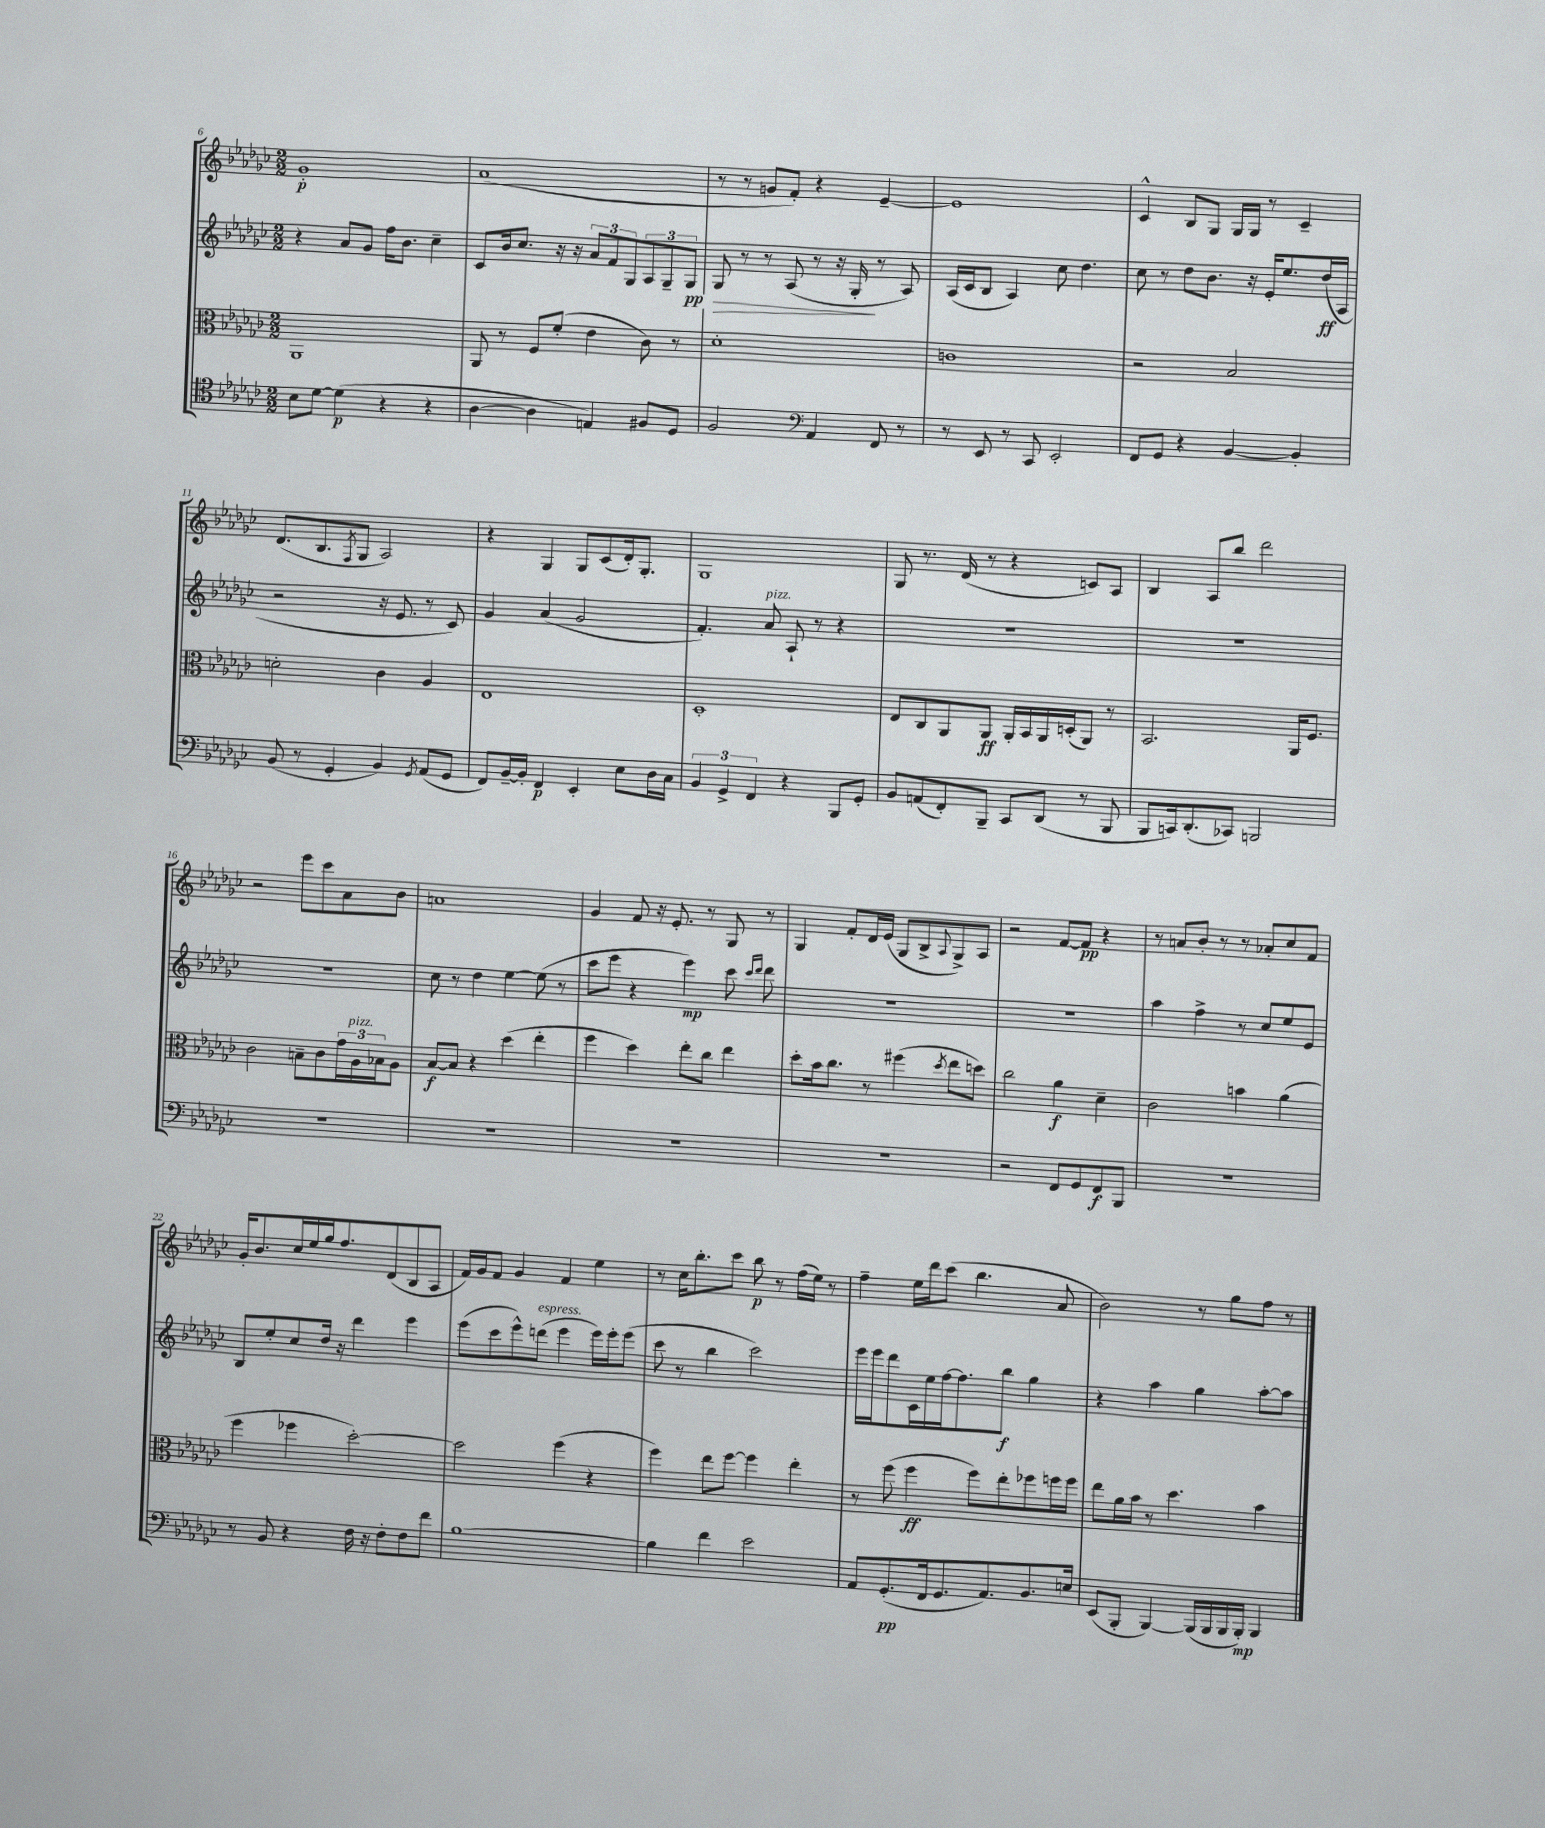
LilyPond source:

<<
\new StaffGroup <<
\new Staff = "s0" {
    \clef treble \key ges \major \numericTimeSignature \time 2/2
    ges'1-.\p |
    aes'1( |
    r8 r8 g'8 f'8-.) r4 ees'4~-- |
    ees'1 |
    ces'4-^ bes8 ges8 ges16 ges16 r8 ces'4-- |
    des'8.( bes8. \acciaccatura { f8 } ges8 aes2) |
    r4 ges4 ges8 ces'8( des'16-.) ges8.-. |
    ges1 |
    ges8 r8. des'16( r8 r4 c'8) aes8 |
    bes4 aes8 bes''8 des'''2 |
    r2 ees'''8 ces'''8 aes'8 bes'8 |
    a'1 |
    ges'4 f'8 r16 ees'8.-. r8 ges8 r8 |
    ges4 f'8-. des'16 ees'16( ges8 bes8-> \appoggiatura { aes8 } ges8->) aes8 |
    r2 f'8~ f'8\pp r4 |
    r8 a'8 bes'8-. r8 r8 aes'8-. ces''8 f'8 |
    ges'16-. bes'8. ces''16 ees''16 ges''16 f''8. des'8( bes8 aes8 |
    f'16) ges'16 f'8 ges'4 f'4 ees''4 |
    r8 ces''16 bes''8.-. ces'''8 bes''8\p r8 f''16( ees''16) r8 |
    f''4-- ees''16 des'''16 ces'''8( bes''4. aes'8 |
    bes'2) r8 ges''8 f''8 r8 \bar "|." |
}
\new Staff = "s1" {
    \clef treble \key ges \major \numericTimeSignature \time 2/2
    r4 aes'8 ges'8 f''16 bes'8. ces''4-- |
    ces'8 bes'16 ces''8. r16 r16 \tuplet 3/2 { aes'8 f'8 ges8 } \tuplet 3/2 { aes8 ges8-- ges8\pp } |
    ges8\> r8 r8 aes8( r8 r16 ges16-.\! r8 aes8) |
    aes16( ces'16 bes8 aes4) ces''8 des''4. |
    ces''8 r8 des''8 bes'8. r16 ees'16-. ees''8. des''16\ff( aes16 |
    r2 r16 ees'8. r8 ces'8) |
    ges'4 aes'4( ges'2 |
    f'4.-.) aes'8^\markup { \italic "pizz." } aes8-! r8 r4 |
    R1 |
    R1 |
    R1 |
    ces''8 r8 des''4 ees''4~ ees''8( r8 |
    ces'''8 ees'''8 r4 ees'''4\mp) ces'''8 \grace { ces'''16 des'''16 } des'''8 |
    R1 |
    R1 |
    aes''4 f''4-> r8 ces''8 ees''8 ees'8 |
    bes8 ees''8-. ces''8 des''16 r16 des'''4 ees'''4 |
    ees'''8( ces'''8 ees'''8-^) d'''8^\markup { \italic "espress." }( ees'''4 ees'''16) ees'''16-. ees'''8( |
    ces'''8 r8 bes''4 ces'''2) |
    ees'''16 ees'''16 des'''8 ces'16 ees''16 f''16~ f''8. bes''8\f ges''4 |
    r4 aes''4 ges''4 aes''8~-. aes''8 \bar "|." |
}
\new Staff = "s2" {
    \clef alto \key ges \major \numericTimeSignature \time 2/2
    aes,1 |
    aes,8 r8 f8 f'8-.( ees'4 ces'8) r8 |
    des'1-. |
    c'1 |
    r2 bes2 |
    d'2-. ces'4 aes4 |
    ees1 |
    des1-. |
    ees8 ces8 aes,8 aes,8\ff aes,16-. bes,16 aes,16 d16-.( aes,8) r8 |
    bes,2. aes,16 f8. |
    ces'2 b8-- ces'8 \tuplet 3/2 { ges'16 aes16^\markup { \italic "pizz." } bes16 } aes8 |
    bes8~\f bes8 r4 des''4( ees''4-. |
    f''4 des''4) ees''8-. ces''8 ees''4 |
    des''8-. bes'16 ces''8. r8 fis''4( \acciaccatura { des''8 } ees''8 d''8) |
    ces''2 aes'4\f des'4-- |
    ces'2 b'4 aes'4( |
    f''4 fes''4 des''2~-.) |
    des''2 f''4( r4 |
    f''4) ees''8 f''8~ f''4 ees''4-. |
    r8 f''8( f''4\ff f''8) ees''8-. fes''8 f''16 f''16 |
    ees''8 aes'16 bes'16 r8 des''4. bes'4 \bar "|." |
}
\new Staff = "s3" {
    \clef tenor \key ges \major \numericTimeSignature \time 2/2
    bes8 des'8~ des'4\p( r4 r4 |
    aes4~ aes4 e4) fis8 des8 |
    f2 \clef bass aes,4 f,8 r8 |
    r8 ees,8 r8 ces,8 ees,2-. |
    f,8 ges,8 r4 bes,4~ bes,4-. |
    bes,8( r8 ges,4-. bes,4) \acciaccatura { ges,8 } aes,8( ges,8 |
    f,8) bes,16~-- bes,16-. f,4\p ees,4-. ees8 des16 ces16 |
    \tuplet 3/2 { bes,4 ges,4-> f,4 } r4 bes,,8 ges,8-. |
    bes,8 a,8( f,8-.) bes,,8-- ces,8 des,8( r8 bes,,8 |
    bes,,8 c,16) des,8.-.( ces,8) b,,2 |
    R1 |
    R1 |
    R1 |
    R1 |
    r2 f,8 ges,8 f,8\f bes,,8 |
    R1 |
    r8 bes,8 r4 f16 r16 f8-. f8 f'8 |
    bes1~ |
    bes4 f'4 ees'2 |
    aes,8 ges,8.-.\pp( f,16 ges,8. aes,8.) bes,8. e16 |
    ees,8( bes,,8-. bes,,4~) bes,,16( bes,,16 bes,,16 bes,,16-.\mp) bes,,4 \bar "|." |
}
>>
>>
\layout { \context { \Score currentBarNumber = #6 } }
